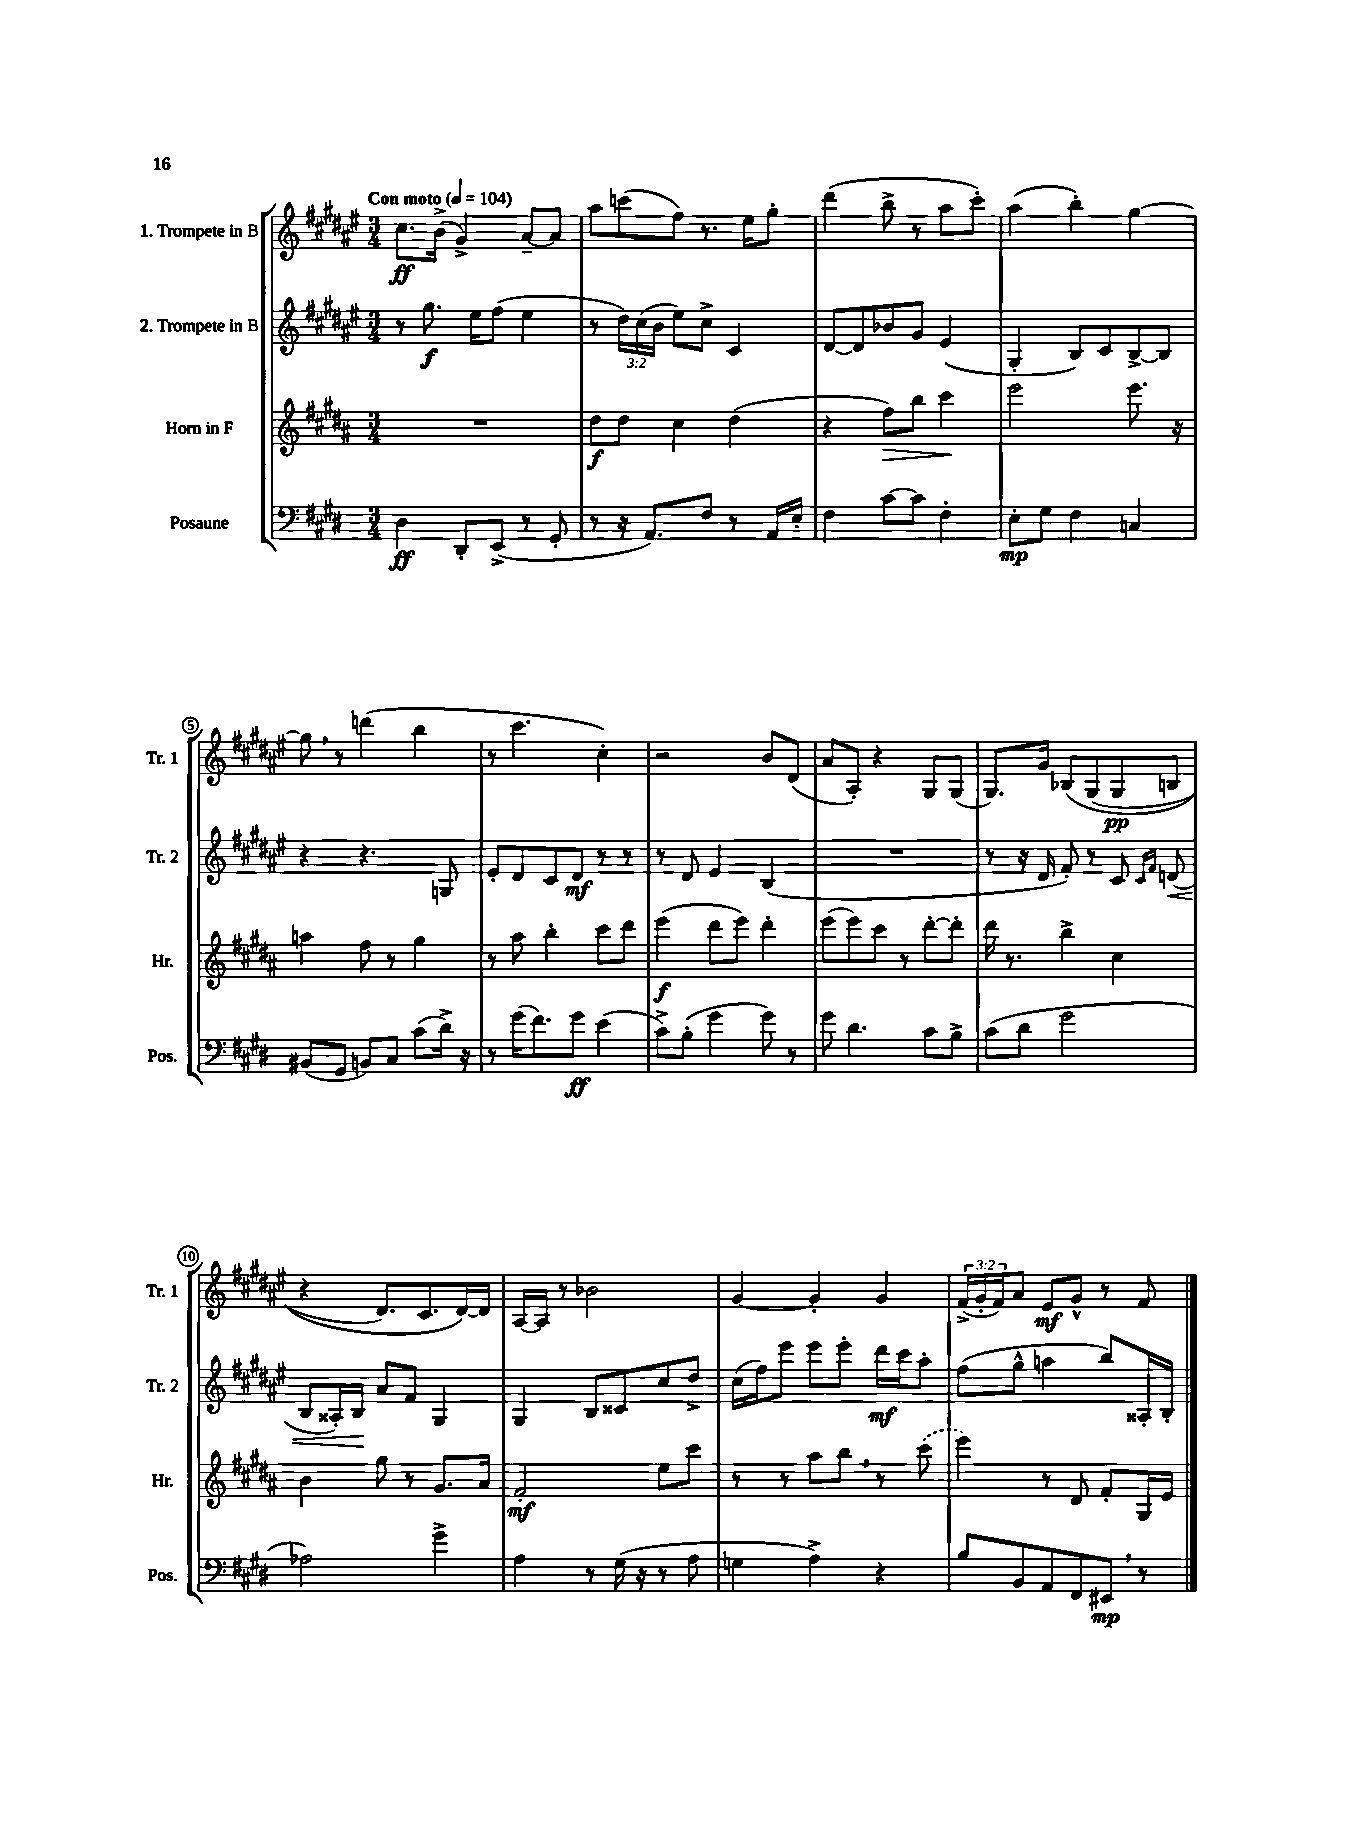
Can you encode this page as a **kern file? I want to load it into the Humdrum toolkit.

**kern	**dynam	**kern	**dynam	**kern	**dynam	**kern	**dynam
*part4	*part4	*part3	*part3	*part2	*part2	*part1	*part1
*staff4	*staff4	*staff3	*staff3	*staff2	*staff2	*staff1	*staff1
*I"Posaune	*	*I"Horn in F	*	*I"2. Trompete in B	*	*I"1. Trompete in B	*
*I'Pos.	*	*I'Hr.	*	*I'Tr. 2	*	*I'Tr. 1	*
*clefF4	*	*clefG2	*	*clefG2	*	*clefG2	*
*k[f#c#g#d#]	*	*k[f#c#g#d#a#]	*	*k[f#c#g#d#a#e#]	*	*k[f#c#g#d#a#e#]	*
*M3/4	*	*M3/4	*	*M3/4	*	*M3/4	*
*MM104	*	*MM104	*	*MM104	*	*MM104	*
=1	=1	=1	=1	=1	=1	=1	=1
!	!	!	!	!	!	!LO:TX:a:B:t=Con moto	!
4D#\	ff	2.r	.	8r	.	8.cc#\L	ff
.	.	.	.	8.gg#\	f	.	.
.	.	.	.	.	.	(16b^\Jk	.
8DD#'/L	.	.	.	.	.	4g#^/)	.
.	.	.	.	16ee#\KL	.	.	.
(8EE^/J	.	.	.	(8ff#\J	.	.	.
8r	.	.	.	4ee#\	.	[8a#~/L	.
8GG#'/	.	.	.	.	.	8a#/J]	.
=2	=2	=2	=2	=2	=2	=2	=2
8r	.	8dd#\L	f	8r	.	8aa#\L	.
16r	.	8dd#\J	.	24dd#\LL)	.	(8cccn\	.
.	.	.	.	(24cc#\	.	.	.
8.AA/L)	.	.	.	.	.	.	.
.	.	.	.	24b\JJ	.	.	.
.	.	4cc#\	.	8ee#\L)	.	8ff#\J)	.
8F#/J	.	.	.	8cc#^\J	.	8.r	.
8r	.	(4dd#\	.	4c#/	.	.	.
.	.	.	.	.	.	16ee#\KL	.
16AA/LL	.	.	.	.	.	8gg#'\J	.
16E'/JJ	.	.	.	.	.	.	.
=3	=3	=3	=3	=3	=3	=3	=3
4F#\	.	4r	.	[8d#/L	.	(4ddd#\	.
.	.	.	.	8d#/]	.	.	.
!	!	!	!LO:HP:b	!	!	!	!
[8c#\L	.	8ff#\L)	>	8b-X/	.	8bb^\	.
8c#\J]	.	8bb\J	.	8g#/J	.	8r	.
4F#'\	.	4ccc#\	.	(4e#/	.	8aa#\L	.
.	.	.	.	.	.	8ccc#'\J)	.
.	.	.	]	.	.	.	.
=4	=4	=4	=4	=4	=4	=4	=4
8E'\L	mp	2eee\	.	4G#'/	.	(4aa#\	.
8G#\J	.	.	.	.	.	.	.
4F#\	.	.	.	8B/L)	.	4bb'\)	.
.	.	.	.	8c#/	.	.	.
4Cn/	.	8.eee\	.	[8B^/	.	[4gg#\	.
.	.	.	.	8B/J]	.	.	.
.	.	16r	.	.	.	.	.
!!LO:LB:g=z
=5	=5	=5	=5	=5	=5	=5	=5
(8BB#X/L	.	4aan\	.	4r	.	8gg#,\]	.
8GG#/J	.	.	.	.	.	8r	.
8BBn/L)	.	8ff#\	.	4.r	.	(4dddn\	.
8C#/J	.	8r	.	.	.	.	.
(8c#\L	.	4gg#\	.	.	.	4bb\	.
16d#^\Jk)	.	.	.	8Gn/	.	.	.
16r	.	.	.	.	.	.	.
=6	=6	=6	=6	=6	=6	=6	=6
8r	.	8r	.	8e#'/L	.	8r	.
(16g#\KL	.	8aa#\	.	8d#/	.	4.ccc#\	.
8.f#\)	.	.	.	.	.	.	.
.	.	4bb'\	.	8c#/	.	.	.
8g#\J	ff	.	.	8d#/J	mf	.	.
(4e\	.	8ccc#\L	.	8r	.	4cc#'\)	.
.	.	8ddd#\J	.	8r	.	.	.
=7	=7	=7	=7	=7	=7	=7	=7
8c#^\L)	.	(4eee\	f	8r	.	2r	.
(8B'\J	.	.	.	8d#/	.	.	.
4g#\	.	8ddd#\L	.	4e#/	.	.	.
.	.	8eee\J)	.	.	.	.	.
8g#\)	.	4ddd#'\	.	(4B/	.	8b/L	.
8r	.	.	.	.	.	(8d#/J	.
=8	=8	=8	=8	=8	=8	=8	=8
8g#\	.	(8eee\L	.	2.r	.	8a#/L	.
4.d#\	.	8eee\)	.	.	.	8A#'/J)	.
.	.	8ccc#\J	.	.	.	4r	.
.	.	8r	.	.	.	.	.
8c#\L	.	[8ddd#'\L	.	.	.	8G#/L	.
8B^\J	.	8ddd#'\J]	.	.	.	(8G#/J	.
=9	=9	=9	=9	=9	=9	=9	=9
(8c#\L	.	16ddd#\	.	8r	.	8.G#/L)	.
.	.	8.r	.	.	.	.	.
8d#\J	.	.	.	16r	.	.	.
.	.	.	.	16d#/	.	16g#/Jk	.
2g#\	.	4bb^\	.	8f#'/)	.	(8B-X/L	.
.	.	.	.	8r	.	(8G#/	.
.	.	4cc#\	.	8c#/	.	8G#/	pp
.	.	.	.	16qqc#/LL	.	.	.
.	.	.	.	16qqf#/JJ	.	.	.
!	!	!	!	!	!LO:HP:b	!	!
.	.	.	.	(8dn/	<	8Bn/J	.
!!LO:LB:g=z
=10	=10	=10	=10	=10	=10	=10	=10
2A-X\)	.	4b\	.	8B/L	.	4r	.
.	.	.	.	16A##X'/L)	.	.	.
.	.	.	.	16B/JJ	.	.	.
.	.	8gg#\	.	8a#/L	[	8.d#/L)	.
.	.	8r	.	8f#/J	.	.	.
.	.	.	.	.	.	8.c#/	.
4g#^\	.	8.g#/L	.	4G#/	.	.	.
.	.	.	.	.	.	[16d#/L)	.
.	.	16a#/Jk	.	.	.	16d#/JJ]	.
=11	=11	=11	=11	=11	=11	=11	=11
4A\	.	2f#'/	mf	4G#/	.	[16A#/LL	.
.	.	.	.	.	.	16A#/JJ]	.
.	.	.	.	.	.	8r	.
8r	.	.	.	8B/L	.	2b-X\	.
(16G#\	.	.	.	8c##X/	.	.	.
16r	.	.	.	.	.	.	.
8r	.	8ee\L	.	8cc#/	.	.	.
8A\	.	8ccc#\J	.	8dd#^/J	.	.	.
=12	=12	=12	=12	=12	=12	=12	=12
4Gn\	.	8r	.	(16cc#\LL	.	[4g#/	.
.	.	.	.	16ff#\J)	.	.	.
.	.	8r	.	8eee#\J	.	.	.
4A^\)	.	8aa#\L	.	8eee#\L	.	4g#'/]	.
.	.	8bb,\J	.	8eee#'\J	.	.	.
4r	.	8r	.	16ddd#\LL	mf	4g#/	.
.	.	.	.	16ccc#\J	.	.	.
.	.	(8ccc#\	.	8aa#'\J	.	.	.
=13	=13	=13	=13	=13	=13	=13	=13
8B/L	.	4eee\)	.	(8ff#\L	.	(24f#^/LL	.
.	.	.	.	.	.	24g#'/	.
.	.	.	.	.	.	24f#/J)	.
8BB/	.	.	.	8gg#^^\J	.	8a#/J	.
8AA/	.	8r	.	4aan\	.	8e#/L	mf
8FF#/	.	8d#/	.	.	.	8g#^^/J	.
8EE#X,/J	mp	8f#'/L	.	8bb/L)	.	8r	.
8r	.	16G#/L	.	16A##X'/L	.	8f#/	.
.	.	16e/JJ	.	16B'/JJ	.	.	.
==	==	==	==	==	==	==	==
*-	*-	*-	*-	*-	*-	*-	*-
